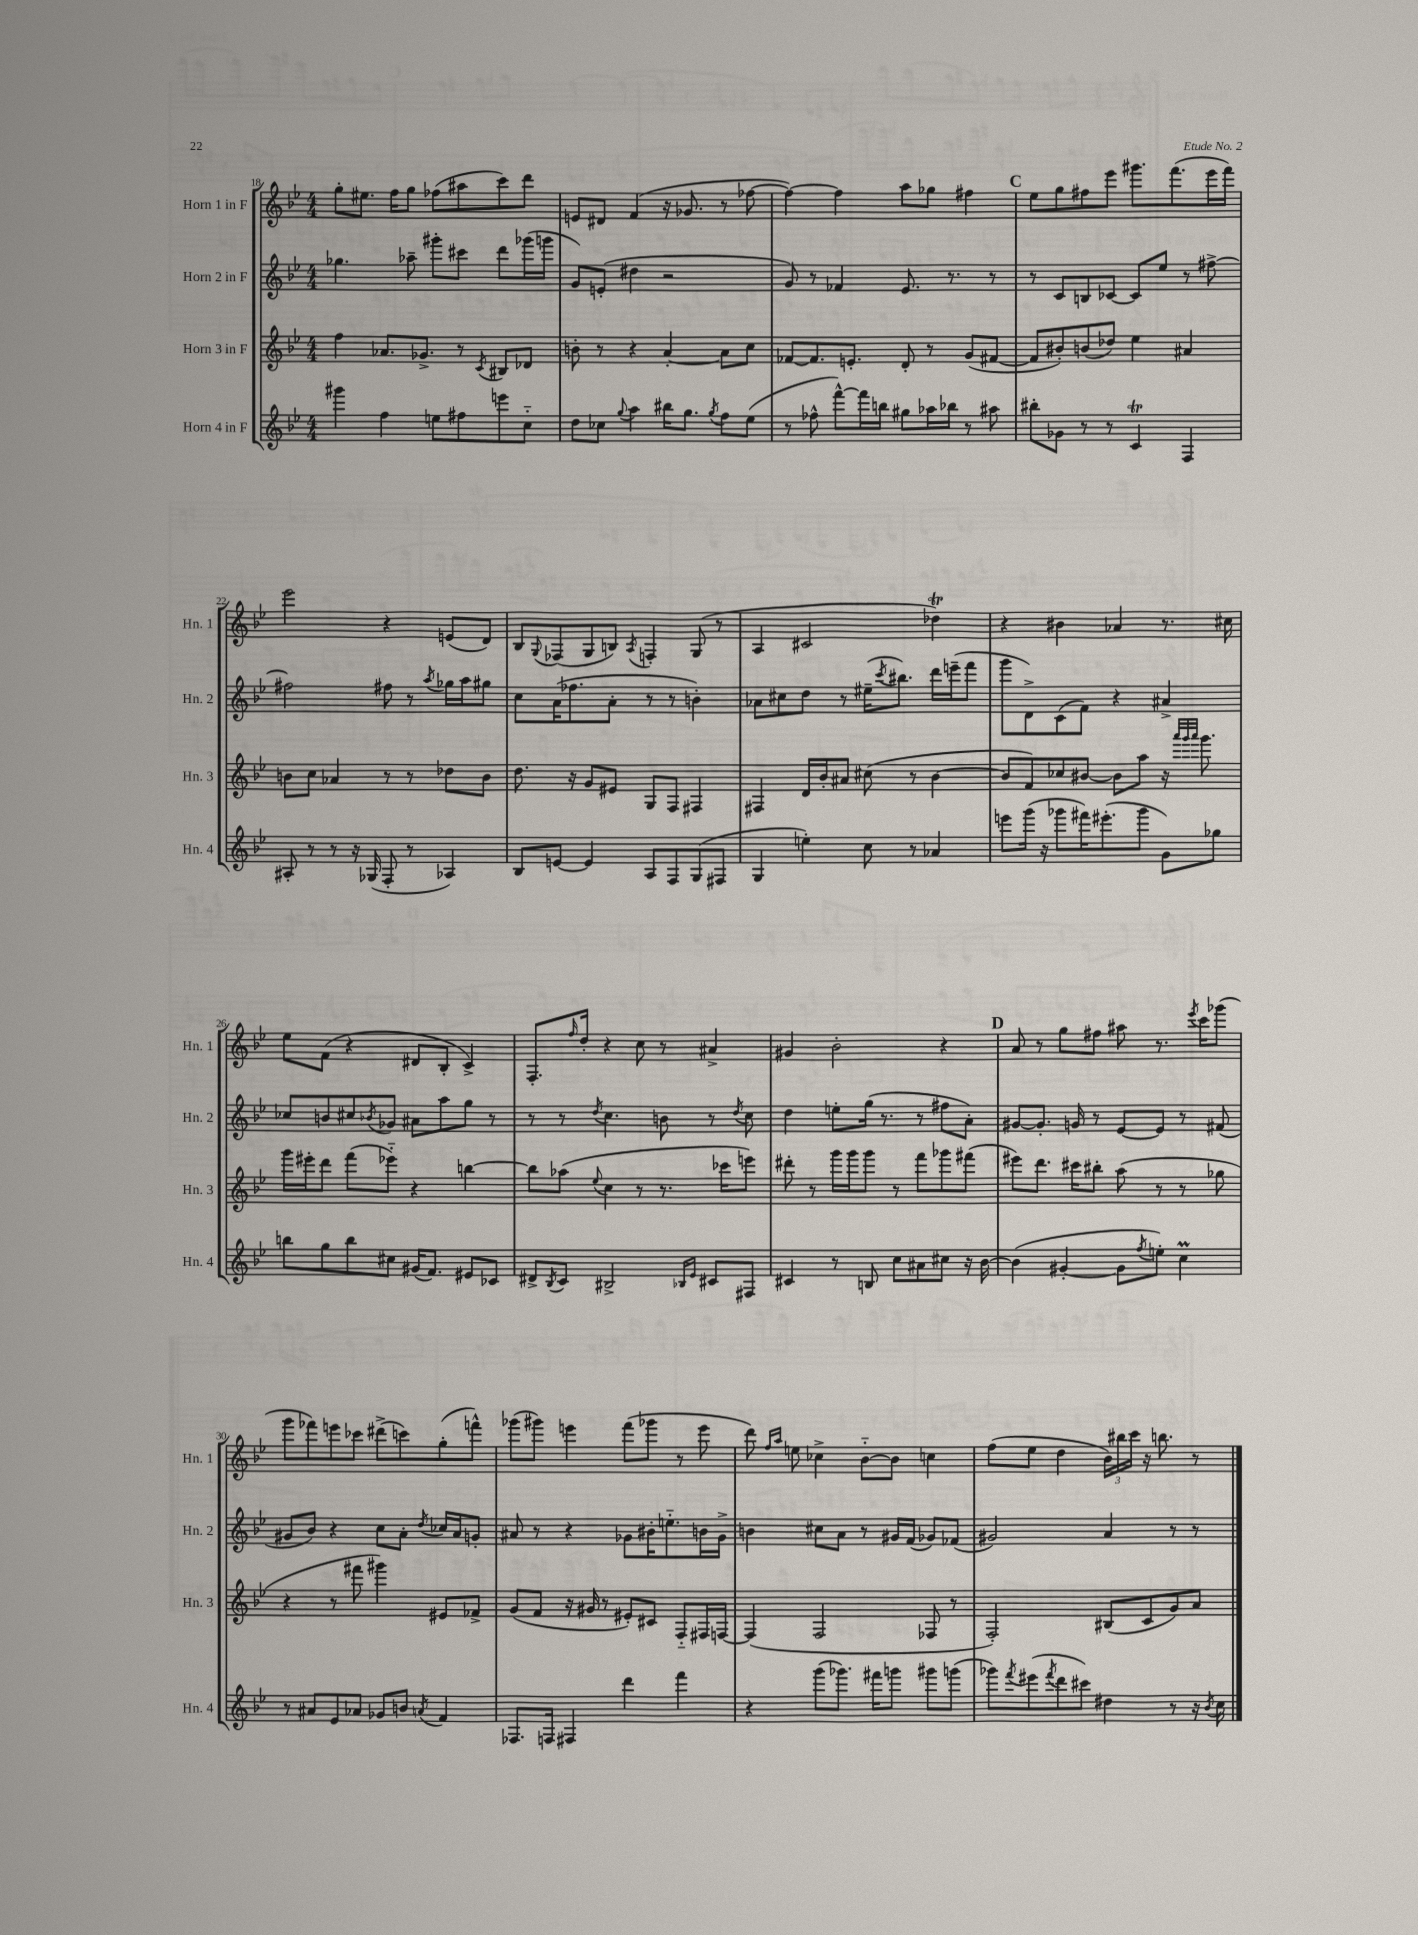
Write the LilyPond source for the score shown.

<<
\new StaffGroup <<
\new Staff = "s0" \with { instrumentName = "Horn 1 in F" shortInstrumentName = "Hn. 1" } {
    \clef treble \key bes \major \numericTimeSignature \time 4/4
    g''8-. eis''8. f''16 g''8 fes''8( ais''8 c'''8) d'''8 |
    e'8 dis'8 f'4( r16 ges'8. r8 fes''8~ |
    fes''4~) fes''4 a''8 ges''8 fis''4 |
    \mark \markup { \bold "C" } ees''8 g''8 fis''8 ees'''8 gis'''8. f'''8.( ees'''16 f'''16) |
    ees'''2 r4 e'8( d'8) |
    bes8 \appoggiatura { g8 } fes8( g8 b8) \acciaccatura { a8 } f4-. g8( r8 |
    a4 cis'2 des''4\trill) |
    r4 bis'4 aes'4 r8. cis''16 |
    ees''8 f'8( r4 dis'8 bes8-. c'4->) |
    f8.-. \grace { f''16 } d''16-. r4 c''8 r8 ais'4-> |
    gis'4 bes'2-. r4 |
    \mark \markup { \bold "D" } a'8 r8 g''8 fis''8 ais''8 r8. \acciaccatura { ees'''8 } c'''16 ges'''8( |
    g'''8 fes'''8) e'''8 ces'''8 dis'''8->( c'''8) g''8-.( f'''8-^) |
    ges'''8( gis'''8) e'''4 f'''8( ges'''8 r8 e'''8 |
    d'''8) \grace { f''16 a''16 } e''8 ces''4-> bes'8~-_ bes'8 c''4 |
    f''8( ees''8 d''4 \tuplet 3/2 { bes'16) bis''16 c'''16 } r16 b''8. r8 \bar "|." |
}
\new Staff = "s1" \with { instrumentName = "Horn 2 in F" shortInstrumentName = "Hn. 2" } {
    \clef treble \key bes \major \numericTimeSignature \time 4/4
    ges''4. aes''8-- gis'''8-. cis'''8 d'''8 ges'''16( g'''16 |
    g'8) e'8-.( dis''4 r2 |
    g'8) r8 fes'4 ees'8. r8. r8 |
    \mark \markup { \bold "C" } r8 c'8 b8 ces'8~ ces'8 ees''8 r8 fis''8~-> |
    fis''2 fis''8 r8 \acciaccatura { a''8 } ges''16 a''16 gis''8 |
    c''8 a'16( fes''8. a'8-. r8 r8 b'4-.) |
    aes'8 cis''8 d''8 r8 eis''16--( \acciaccatura { c'''8 } bis''8.) d'''16 e'''16--( f'''8 |
    g'''8 d'8->) c'8( f'8) r4 ais'4-> |
    ces''8 b'8 cis''8 \acciaccatura { bes'8 } ges'8 ais'8 a''8 g''8 r8 |
    r8 r8 \acciaccatura { d''8 } c''4. b'8 r8 \acciaccatura { d''8 } c''8 |
    d''4 e''8-. g''16( r8. r8 fis''8 a'8-.) |
    \mark \markup { \bold "D" } gis'8~ gis'8.-. g'16 r8 ees'8~ ees'8 r8 fis'8( |
    gis'8 bes'8) r4 c''8 a'8-. \acciaccatura { d''8 } ces''16 a'16 g'8-. |
    ais'8 r8 r4 ges'8 bis'16-. e''8.-_ b'16 ges'16-> |
    b'4 cis''8 a'8 r8 gis'16 f'16( ges'8) fes'8( |
    gis'2) a'4 r8 r8 \bar "|." |
}
\new Staff = "s2" \with { instrumentName = "Horn 3 in F" shortInstrumentName = "Hn. 3" } {
    \clef treble \key bes \major \numericTimeSignature \time 4/4
    f''4 aes'8. ges'8.-> r8 \acciaccatura { c'8 } bis8 des'8 |
    b'8-. r8 r4 a'4~-. a'8 c''8 |
    fes'8~ fes'8. e'8.-. d'8-. r8 g'8( fis'8~ |
    \mark \markup { \bold "C" } fis'8 bis'8-.) b'8( des''8) ees''4 ais'4 |
    b'8 c''8 aes'4 r8 r8 des''8 b'8 |
    d''8. r16 g'8 eis'8 g8 f8 fis4 |
    fis4 d'16 bes'16-. ais'8 cis''8( r8 bes'4~ |
    bes'8 f'8) ces''8 bis'8~ bis'8 a''8 r16 \grace { a'''32 g'''32 a'''32 } g'''8. |
    g'''16 eis'''16-. d'''8 f'''8( ees'''8-_) r4 b''4~ |
    b''8 aes''8( \appoggiatura { ees''8 } c''4 r8 r8. ces'''16 e'''8) |
    dis'''8-. r8 g'''16 g'''16 g'''8 r8 f'''8 ges'''8 fis'''8( |
    \mark \markup { \bold "D" } eis'''8) d'''8. cis'''16 bis''8-. a''8( r8 r8 ges''8 |
    r4 r8 fis'''8 gis'''4) eis'8 fes'8-> |
    g'8( f'8 r16 gis'16 r8 eis'8-.) cis'8 f8-_ fis16 f16~ |
    f4( f2 fes8 r8 |
    f2-.) bis8( c'8 g'8) a'8 \bar "|." |
}
\new Staff = "s3" \with { instrumentName = "Horn 4 in F" shortInstrumentName = "Hn. 4" } {
    \clef treble \key bes \major \numericTimeSignature \time 4/4
    gis'''4 f''4 e''8 fis''8 e'''8 c''8-_ |
    d''8 ces''8 \appoggiatura { g''8 } a''4 bis''16 g''8. \acciaccatura { g''8 } f''8 ees''8( |
    r8 fes''8-^ f'''8~-^) f'''16 b''16 gis''8 aes''16 bes''16 r8 ais''8 |
    \mark \markup { \bold "C" } bis''8-. ges'8 r8 r8 c'4\trill f4 |
    ais8-. r8 r8 r16 ges16( f8-. r8 aes4) |
    bes8 e'8~ e'4 a8 f8 g8( fis8 |
    g4 e''4-.) c''8 r8 aes'4 |
    e'''8 g'''16( r16 ges'''8 fis'''16) eis'''8.-.( ges'''8 g'8) ges''8 |
    b''8 g''8 b''8 cis''8 gis'16( f'8.) eis'8 ces'8 |
    dis'8-> \acciaccatura { bes8 } c'8 bis2-> \grace { bes16 ees'16 } cis'8 fis8 |
    cis'4 r8 b8 c''8 ais'8 cis''8 r16 bes'16~ |
    \mark \markup { \bold "D" } bes'4( gis'4~-. gis'8 \acciaccatura { f''8 } e''8-.) c''4\prall |
    r8 ais'8 ees'8 aes'8 ges'8 b'8 \acciaccatura { a'8 } f'4 |
    fes8. f16 fis4 d'''4 f'''4 |
    r4 g'''8( ges'''8.) fis'''16 g'''8 gis'''8 g'''8( |
    ges'''8) \acciaccatura { f'''8 } eis'''8( \acciaccatura { f'''8 } d'''8 cis'''8) dis''4 r8 r16 \acciaccatura { bes'8 } c''16 \bar "|." |
}
>>
>>
\layout { \context { \Score currentBarNumber = #18 } }
